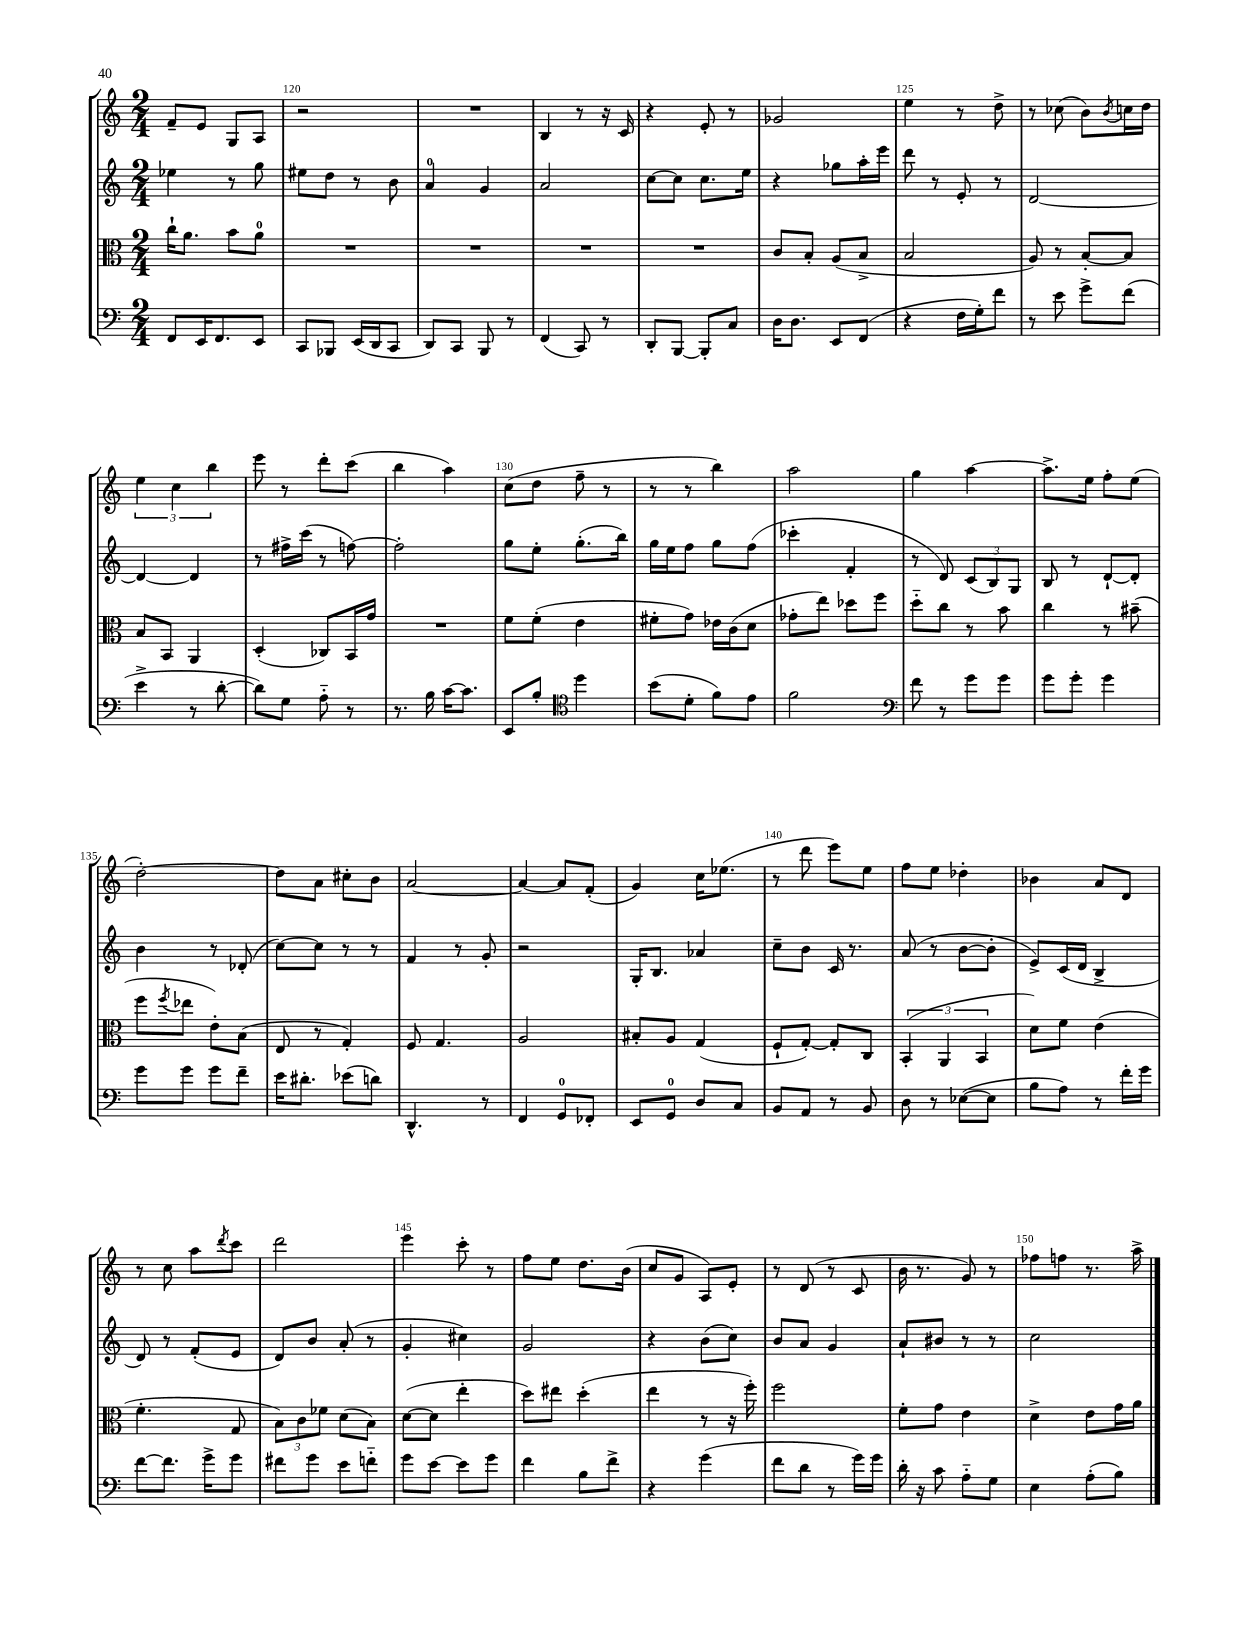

**kern	**kern	**kern	**kern
*part4	*part3	*part2	*part1
*staff4	*staff3	*staff2	*staff1
*clefF4	*clefC3	*clefG2	*clefG2
*k[]	*k[]	*k[]	*k[]
*M2/4	*M2/4	*M2/4	*M2/4
=119	=119	=119	=119
8FF/L	16cc`\KL	4ee-X\	8f~/L
.	8.a\J	.	.
16EE/K	.	.	8e/J
8.FF/	.	.	.
.	8b\L	8r	8G/L
8EE/J	8a\J	8gg\	8A/J
=120	=120	=120	=120
8CC/L	2r	8ee#X\L	2r
8BBB-X/J	.	8dd\J	.
(16EE/LL	.	8r	.
16DD/J	.	.	.
8CC/J	.	8b\	.
=121	=121	=121	=121
8DD/L)	2r	4a/	2r
8CC/J	.	.	.
8BBB/	.	4g/	.
8r	.	.	.
=122	=122	=122	=122
(4FF/	2r	2a/	4B/
8CC/)	.	.	8r
8r	.	.	16r
.	.	.	16c/
=123	=123	=123	=123
8DD'/L	2r	[8cc\L	4r
[8BBB/J	.	8cc\J]	.
8BBB'/L]	.	8.cc\L	8e'/
8C/J	.	.	8r
.	.	16ee\Jk	.
=124	=124	=124	=124
16D\KL	8c/L	4r	2g-X/
8.D\J	.	.	.
.	8B'/J	.	.
8EE/L	(8A/L	8gg-X\L	.
(8FF/J	8B^/J	16aa'\L	.
.	.	16eee\JJ	.
=125	=125	=125	=125
4r	2B/	8ddd\	4ee\
.	.	8r	.
16F\LL	.	8e'/	8r
16G'\J)	.	.	.
8f\J	.	8r	8dd^\
=126	=126	=126	=126
8r	8A/)	[2d/	8r
8e\	8r	.	(8cc-X\
8g^\L	[8B'/L	.	8b\L)
.	.	.	8qb/
(8f\J	8B/J]	.	16ccn\L
.	.	.	16dd\JJ
!!LO:LB:g=z
=127	=127	=127	=127
4e^\	8B/L	4d/_	6ee\
.	8BB/J	.	.
.	.	.	6cc\
8r	4AA/	4d/]	.
.	.	.	6bb\
[8d'\	.	.	.
=128	=128	=128	=128
8d\L])	(4D'/	8r	8eee\
8G\J	.	16ff#X^\LL	8r
.	.	(16ccc\JJ	.
8A\	8C-X/L)	8r	8ddd'\L
8r	16BB/L	[8ffn\)	(8ccc\J
.	16g/JJ	.	.
=129	=129	=129	=129
8.r	2r	2ff'\]	4bb\
16B\	.	.	.
[16c\KL	.	.	4aa\)
8.c\J]	.	.	.
=130	=130	=130	=130
8EE/L	8f\L	8gg\L	(8cc\L
8B'/J	(8f'\J	8ee'\J	8dd\J
*clefC4	*	*	*
4dd\	4e\	(8.gg'\L	8ff~\
.	.	.	8r
.	.	16bb\Jk)	.
=131	=131	=131	=131
(8b\L	8f#X'\L	16gg\LL	8r
.	.	16ee\J	.
8d'\J	8g\J)	8ff\J	8r
8f\L)	16e-X\LL	8gg\L	4bb\)
.	(16c\J	.	.
8e\J	8d\J	(8ff\J	.
=132	=132	=132	=132
2f\	8g-X'\L	4ccc-X'\	2aa\
.	8ee\J)	.	.
.	8dd-X\L	4f'/	.
.	8ff\J	.	.
=133	=133	=133	=133
*clefF4	*	*	*
8f\	8dd\L	8r	4gg\
8r	8cc\J	8d/)	.
8g\L	8r	(12c/L	[4aa\
.	.	12B/)	.
8g\J	8b\	.	.
.	.	12G/J	.
=134	=134	=134	=134
8g\L	4cc\	8B/	8.aa^\L]
8g'\J	.	8r	.
.	.	.	16ee\Jk
4g\	8r	[8d`/L	8ff'\L
.	(8b#X~\	8d'/J]	(8ee\J
!!LO:LB:g=z
=135	=135	=135	=135
8g\L	8ff\L	4b\	[2dd'\)
.	8qff/	.	.
8g\J	8ee-X\J	.	.
8g\L	8e'\L)	8r	.
8f~\J	(8B\J	(8d-X'/	.
=136	=136	=136	=136
16e\KL	8E/	[8cc\L)	8dd\L]
8.d#X'\J	.	.	.
.	8r	8cc\J]	8a\J
(8e-X\L	4G'/)	8r	8cc#X'\L
8dn\J)	.	8r	8b\J
=137	=137	=137	=137
4.DD^^/	8F/	4f/	[2a/
.	4.G/	.	.
.	.	8r	.
8r	.	8g'/	.
=138	=138	=138	=138
4FF/	2A/	2r	4a/_
8GG/L	.	.	8a/L]
8FF-X'/J	.	.	(8f'/J
=139	=139	=139	=139
8EE/L	8B#X'/L	16G'/KL	4g/)
.	.	8.B/J	.
8GG/J	8A/J	.	.
8D/L	(4G/	4a-X/	16cc\KL
.	.	.	(8.ee-X\J
8C/J	.	.	.
=140	=140	=140	=140
8BB/L	8F`/L	8cc~\L	8r
8AA/J	[8G'/J)	8b\J	8ddd\
8r	8G'/L]	16c/	8eee\L)
.	.	8.r	.
8BB/	8C/J	.	8ee\J
=141	=141	=141	=141
8D\	(6BB'/	(8a/	8ff\L
8r	.	8r	8ee\J
.	6AA/	.	.
([8E-X\L	.	[8b\L	4dd-X'\
.	6BB/	.	.
8E-\J]	.	8b'\J]	.
=142	=142	=142	=142
8B\L	8d\L)	8e^/L)	4b-X\
8A\J)	8f\J	(16c/L	.
.	.	16d/JJ	.
8r	(4e\	4B^/	8a/L
16f'\LL	.	.	8d/J
16g\JJ	.	.	.
!!LO:LB:g=z
=143	=143	=143	=143
[8f\L	4.f'\	8d/)	8r
8.f\J]	.	8r	8cc\
.	.	(8f'/L	8aa\L
16g^\KL	.	.	.
.	.	.	8qddd/
8g\J	8G/	8e/J	8ccc\J
=144	=144	=144	=144
8f#X\L	12B\L)	8d/L)	2ddd\
.	12c\	.	.
8g\J	.	8b/J	.
.	12f-X\J	.	.
8e\L	(8d\L	(8a'/	.
8fn\J	8B\J)	8r	.
=145	=145	=145	=145
8g\L	([8d\L	4g'/	4eee\
[8e\J	8d\J]	.	.
8e\L]	4ee'\	4cc#X\)	8ccc'\
8g\J	.	.	8r
=146	=146	=146	=146
4f\	8dd\L)	2g/	8ff\L
.	8ee#X\J	.	8ee\J
8B\L	(4dd'\	.	8.dd\L
8f^\J	.	.	.
.	.	.	(16b\Jk
=147	=147	=147	=147
4r	4ee\	4r	8cc/L
.	.	.	8g/J
(4g\	8r	(8b\L	8A/L)
.	16r	8cc\J)	8e'/J
.	16ff'\)	.	.
=148	=148	=148	=148
8f\L	2ff\	8b/L	8r
8d\J	.	8a/J	(8d/
8r	.	4g/	8r
16g\LL)	.	.	8c/
16g\JJ	.	.	.
=149	=149	=149	=149
16d'\	8f'\L	8a`/L	16b\
16r	.	.	8.r
8c\	8g\J	8b#X/J	.
8A\L	4e\	8r	8g/)
8G\J	.	8r	8r
=150	=150	=150	=150
4E\	4d^\	2cc\	8ff-X\L
.	.	.	8ffn\J
(8A'\L	8e\L	.	8.r
8B\J)	16g\L	.	.
.	16a\JJ	.	16aa^\
==	==	==	==
*-	*-	*-	*-
